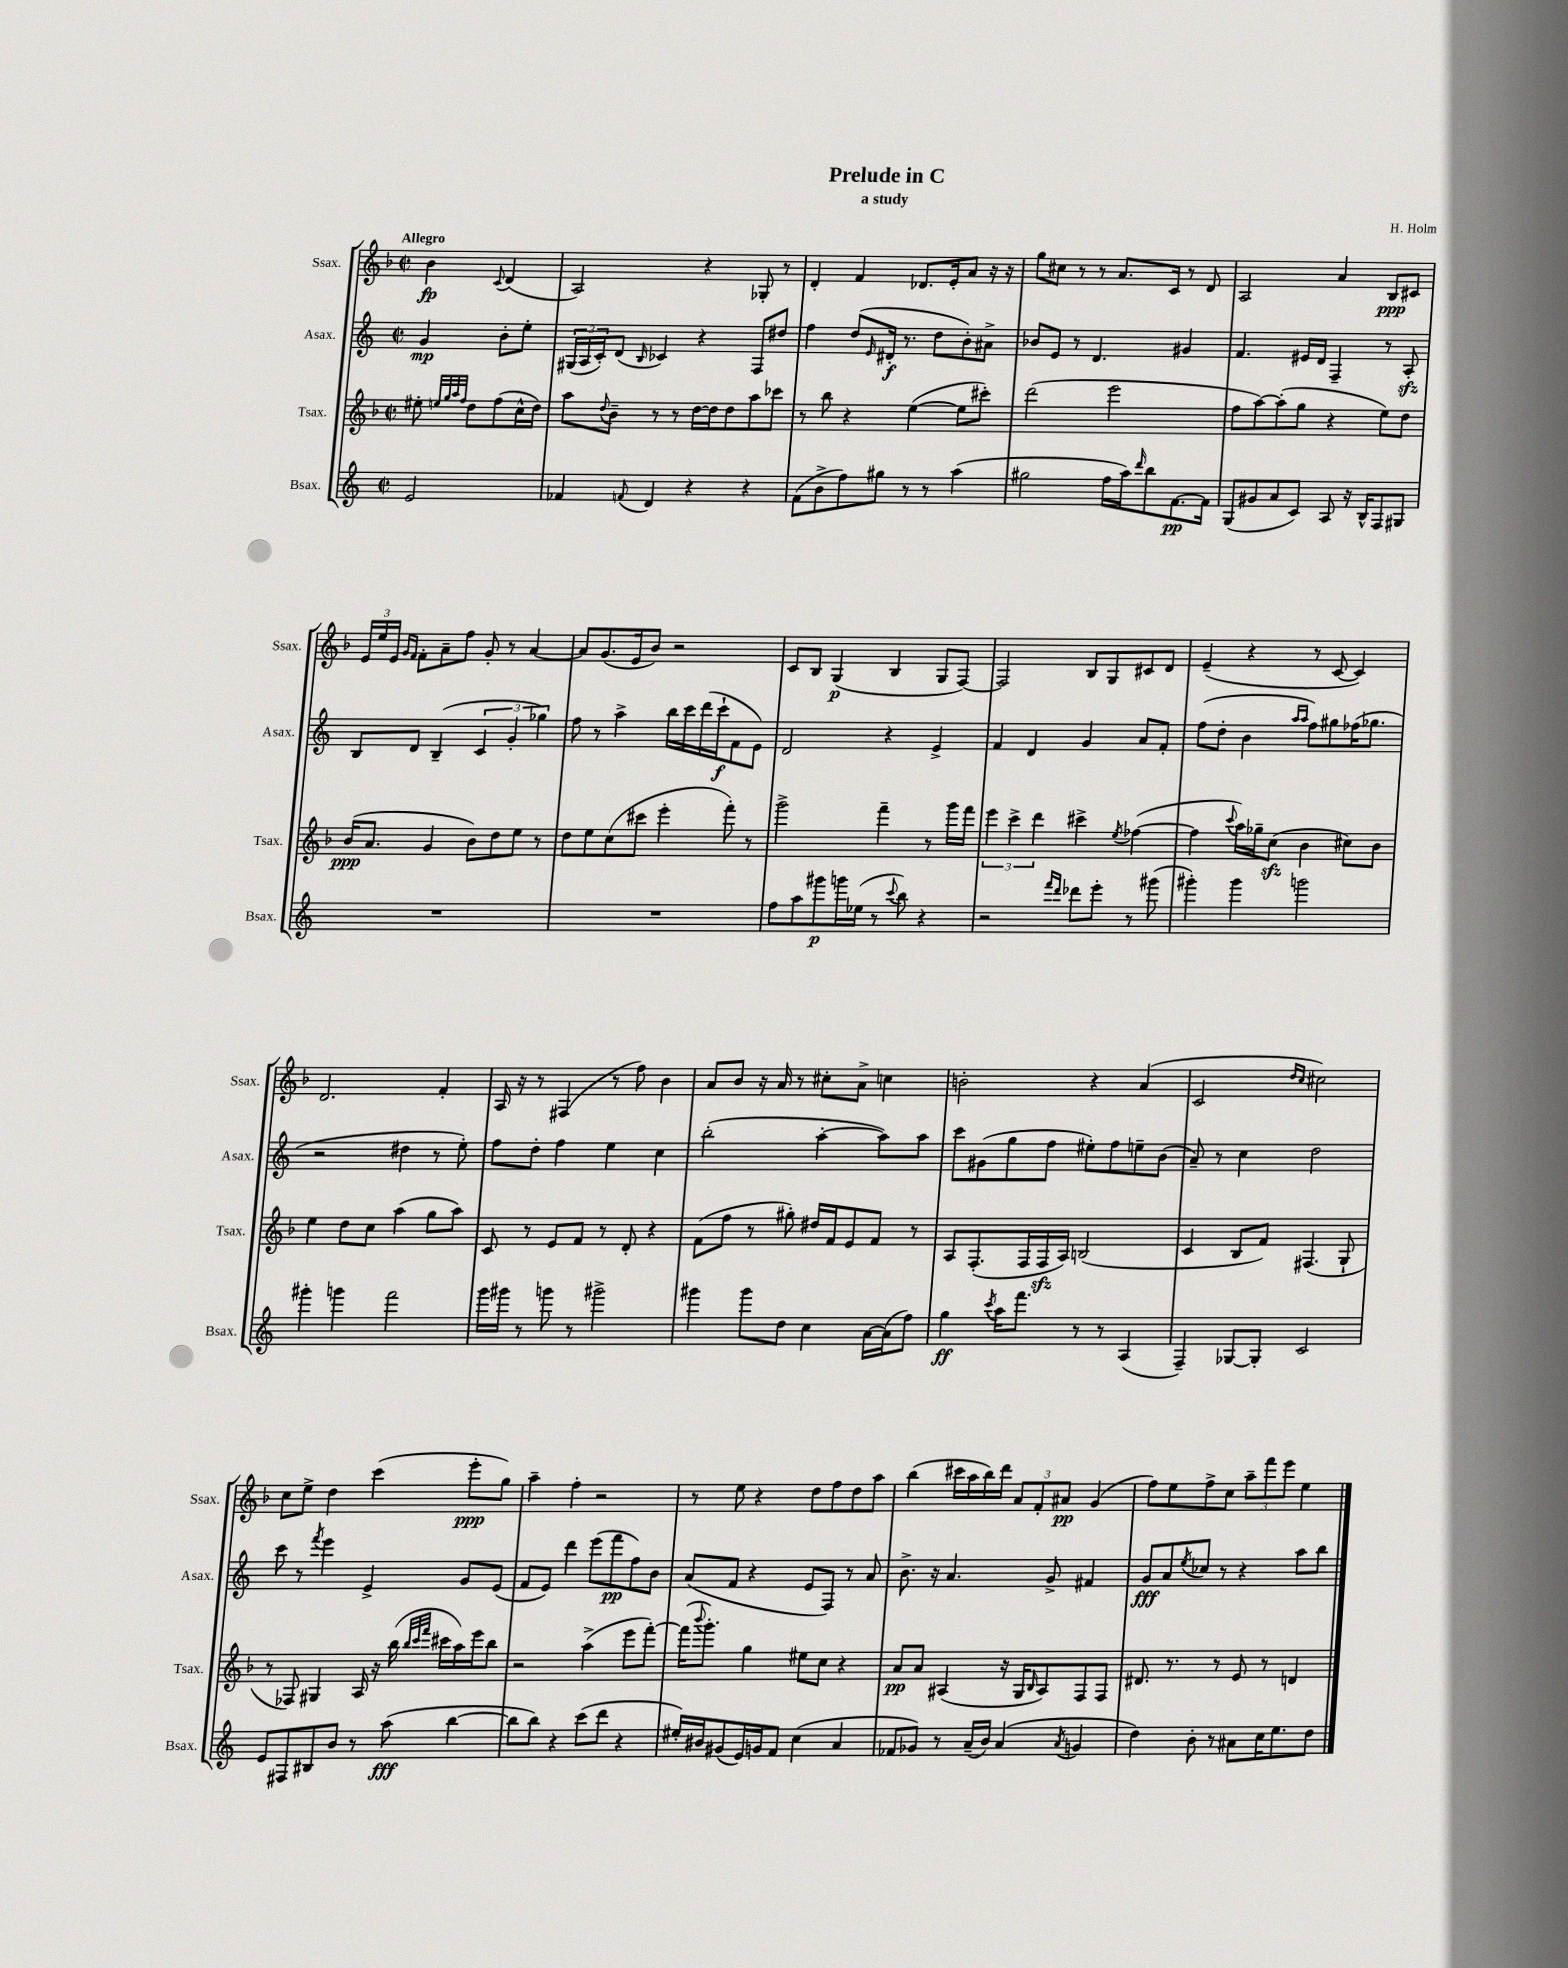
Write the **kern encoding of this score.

**kern	**kern	**kern	**kern
*staff4	*staff3	*staff2	*staff1
*clefG2	*clefG2	*clefG2	*clefG2
*k[]	*k[b-]	*k[]	*k[b-]
*M2/2	*M2/2	*M2/2	*M2/2
*met(c|)	*met(c|)	*met(c|)	*met(c|)
2e	8ee#'	4g	4b-
.	32qqee	.	.
.	32qqgg	.	.
.	32qqaa	.	.
.	32qqff	.	.
.	8dd	.	.
.	.	.	8qqc
.	(8ff	8b'	(4d
.	16cc^^	8ee'	.
.	16dd)	.	.
=	=	=	=
4f-	8aa	(24G#	2A)
.	.	24A	.
.	.	24c')	.
.	8qqdd	.	.
.	8b-~	(8d	.
8qqf	.	16qqB	.
4d	8r	4c-)	.
.	8r	.	.
4r	[16dd	4r	4r
.	16dd]	.	.
.	8dd	.	.
4r	8aa	8F	8G-'
.	8ccc-	8dd#	8r
=	=	=	=
(8f	8r	4ff	4d'
8b^	8bb-	.	.
8ff)	4r	(8dd	4f
.	.	16qqe	.
8gg#	.	16d#'	.
.	.	8.r	.
8r	([4ee	.	8.d-
8r	.	8dd	.
.	.	.	16e'
(4aa	8ee]	8b')	8a
.	8ccc#')	8a#^	16r
.	.	.	16r
=	=	=	=
2gg#	(2ddd	8b-	8gg
.	.	8e	8cc#
.	.	8r	8r
.	.	4.d	8r
16ff	2eee	.	8.a
16aa)	.	.	.
16qqddd	.	.	.
8bb	.	.	.
.	.	.	16c
[8.f	.	4g#	8r
.	.	.	8d
16f]	.	.	.
=	=	=	=
(8G	8ff	4.f	2A
8g#	[8aa)	.	.
8a	(8aa']	.	.
8c)	8gg	16e#	.
.	.	16d	.
8A	4r	4F~	4a
16r	.	.	.
16B^^	.	.	.
8F	8ee)	8r	8B-
8G#	8dd	8A'	8c#
=	=	=	=
1r	(16b-	8B	24e
.	.	.	24ee
.	8.a	.	.
.	.	.	24e
.	.	.	16qqg
.	.	.	16qqf
.	.	8d	8f'
.	4g	(4B~	8a~
.	.	.	8ff
.	8b-)	6c	8g'
.	8dd	.	8r
.	.	6g'	.
.	8ee	.	[4a
.	.	6gg-)	.
.	8r	.	.
=	=	=	=
1r	8dd	8ff	8a]
.	8ee	8r	(8.g
.	(8cc	4aa^	.
.	.	.	16e
.	8ccc#	.	8b-)
.	4eee'	16bb	2r
.	.	16ccc	.
.	.	(16ddd	.
.	.	16ccc`	.
.	8fff')	8f	.
.	8r	8e)	.
=	=	=	=
8ff	2ggg^	2d	8c
8aa	.	.	8B-
8ggg#	.	.	(4G
16ggg	.	.	.
(16ee-	.	.	.
8r	4fff~	4r	4B-
8qqccc	.	.	.
8bb)	.	.	.
4r	8r	4e^	8G
.	16ggg	.	[8F)
.	16fff	.	.
=	=	=	=
2r	6eee	4f	2F]
.	6ccc^	.	.
.	.	4d	.
.	6ddd	.	.
16qqfff	.	.	.
16qqddd	.	.	.
8ddd-	4ccc#^	4g	8B-
8eee'	.	.	8G
.	8qee	.	.
8r	([4ff-	8a	8c#
(8ggg#	.	8f'	8d
=	=	=	=
4ggg#')	4ff-]	(8ff	(4e~
.	.	8dd'	.
.	8qqccc	.	.
4ggg#	16aa)	4b	4r
.	16gg-~	.	.
.	(8cc	.	.
.	.	16qqaa	.
.	.	16qqaa	.
2ggg	4b-	8ff)	8r
.	.	8gg#	[8c
.	8cc#)	(16ff-	4c])
.	.	8.gg-	.
.	8b-	.	.
=	=	=	=
4ggg#'	4ee	2r	2.d
4ggg	8dd	.	.
.	8cc	.	.
2fff	(4aa	4dd#	.
.	8gg	8r	4f'
.	8aa)	8ee')	.
=	=	=	=
16ggg	8c	8ff	16A
16ggg#	.	.	16r
8r	8r	8dd'	8r
8ggg	8e	4ff	(4F#
8r	8f	.	.
2ggg#^	8r	4ee	8r
.	8d'	.	8ff)
.	4r	4cc	4b-
=	=	=	=
4ggg#	(8f	(2bb'	8a
.	8ff	.	8b-
8ggg#	8r	.	16r
.	.	.	16a
8dd	8gg#')	.	8r
4cc	16dd#	[4aa'	8cc#'
.	16f	.	.
.	8e	.	8a^
[16a	8f	8aa])	4cc
(16a]	.	.	.
8ff)	8r	8aa	.
=	=	=	=
4gg	8A	8ccc	2b'
.	(8.F'	(8g#	.
8qccc	.	.	.
16aa	.	8gg	.
8.fff	16F	.	.
.	16F	8ff	.
.	16A)	.	.
8r	(2B	8ee#')	4r
8r	.	8ff	.
(4A	.	8ee~	(4a
.	.	(8b	.
=	=	=	=
4F~)	4c	8a~)	2c
.	.	8r	.
[8G-	8B-	4cc	.
8G-']	8f)	.	.
.	.	.	16qqdd
.	.	.	16qqcc
2c	(4.F#	2dd	2cc#)
.	8G`	.	.
=	=	=	=
8e	8r	8ccc	8cc
8F#	8F-)	8r	8ee^
.	.	8qfff	.
8B#	4G#	4eee	4dd
8b	.	.	.
8r	16A	4e^	(4ccc
.	16r	.	.
(8aa	(16bb-	.	.
.	32qqbb-	.	.
.	32qqccc	.	.
.	32qqfff	.	.
.	16ccc#	.	.
[4bb	16aa)	8g	8eee'
.	16eee	.	.
.	8bb-	(8e	8gg)
=	=	=	=
8bb]	2r	8f	4aa~
8bb)	.	8e)	.
4r	.	4ddd	4ff'
(8ccc	(4aa^	(8eee	2r
8ddd	.	8fff	.
4r	8eee	8ff)	.
.	[8fff')	8b	.
=	=	=	=
16ee#')	(16fff]	(8a	8r
.	8qqbbb-	.	.
16b#	8.ggg')	.	.
(8g#	.	8f	8ee
16e)	4gg	4r	4r
16g	.	.	.
8f	.	.	.
(4cc	8ee#	8e	8dd
.	8cc	8F)	8ff
4a	4r	8r	8dd
.	.	8a	8aa
=	=	=	=
8f-	8a	8.b^	(4bb-
8g-)	8a	.	.
.	.	16r	.
8r	(4A#	4.a	16ccc#
.	.	.	16aa
(16a~	.	.	16bb-)
16b)	.	.	16ddd
(4a	16r	.	12a
.	16G	.	.
.	.	.	12f'
.	16qqB-	.	.
.	8A#)	8g^	.
.	.	.	12a#
8qa	.	.	.
4g	8F	4f#	(4g
.	8F	.	.
=	=	=	=
4dd)	8.d#	8g	8ff)
.	.	8a	8ee
.	8.r	.	.
.	.	8qee	.
8b'	.	8cc-	8ff^
8r	8r	8r	8cc
8a#	8e	4r	12aa~
.	.	.	12fff
16cc	8r	.	.
.	.	.	12eee
8.ee	.	.	.
.	4d	8aa	4ee
8dd	.	8bb	.
==	==	==	==
*-	*-	*-	*-
